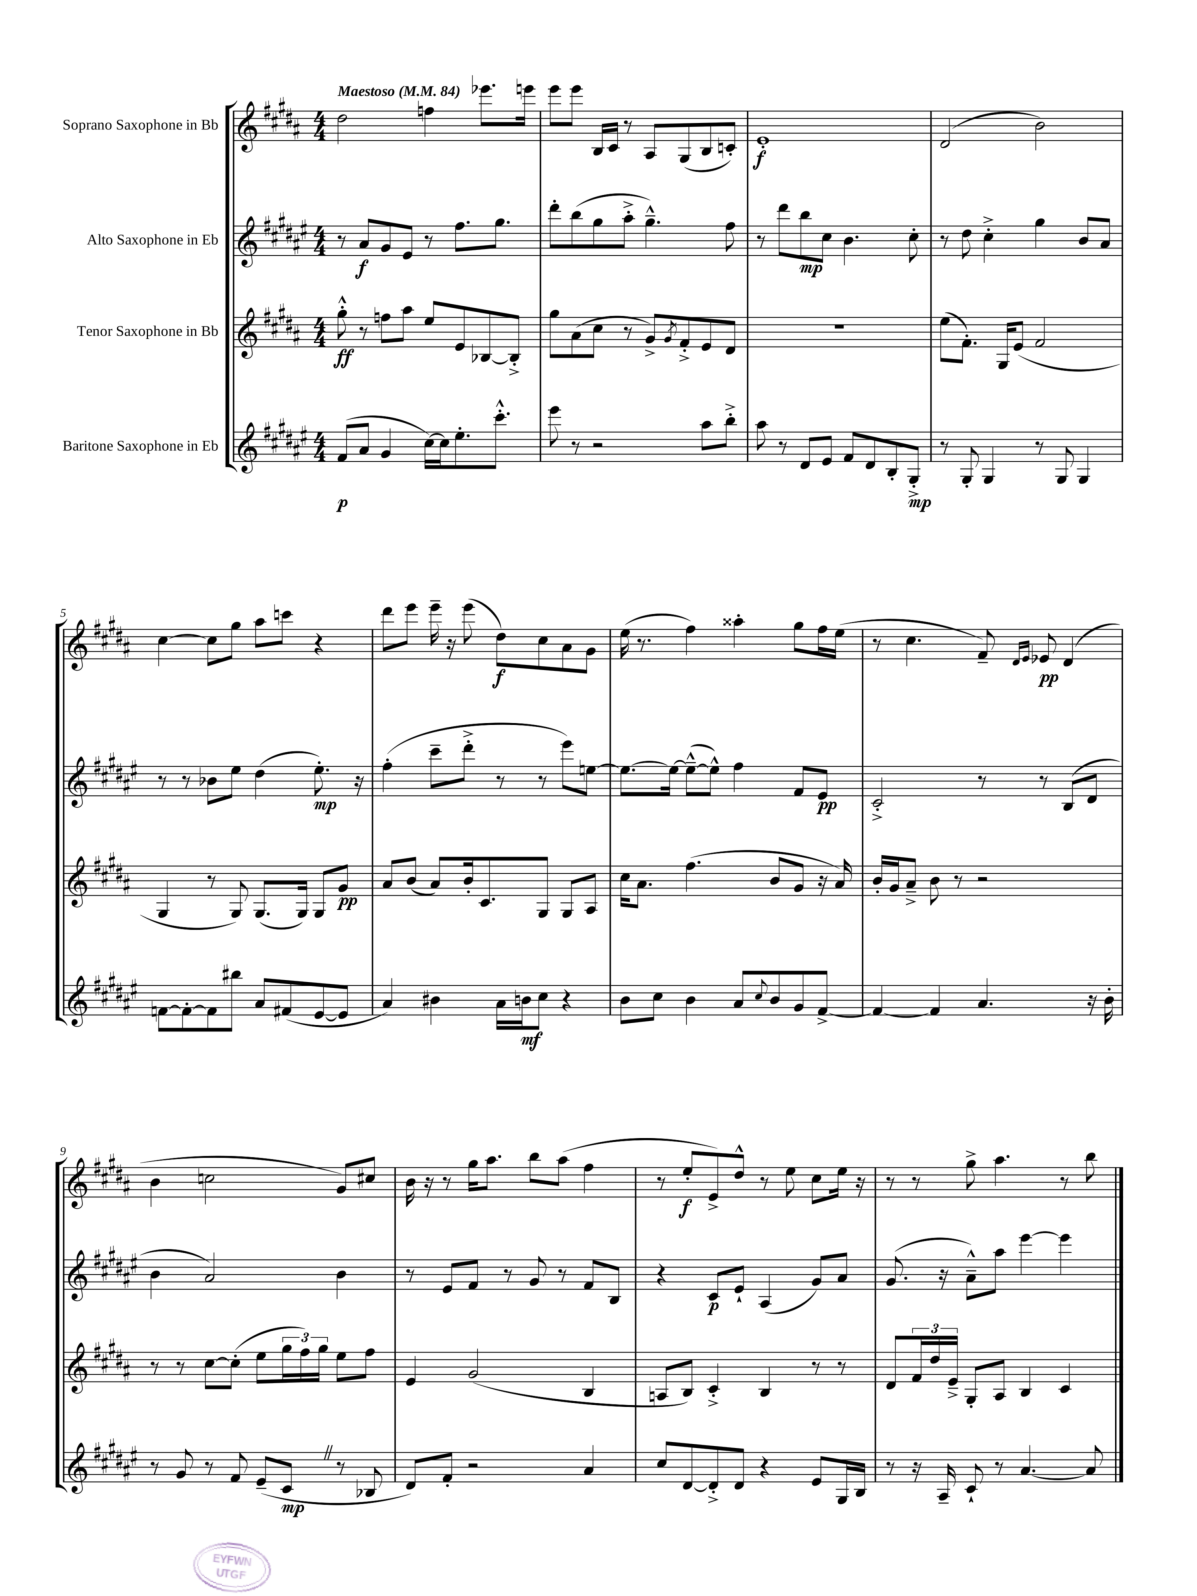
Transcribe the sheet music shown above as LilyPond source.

<<
\new StaffGroup <<
\new Staff = "s0" \with { instrumentName = "Soprano Saxophone in Bb" } {
    \clef treble \key b \major \numericTimeSignature \time 4/4 \tempo "Maestoso" 4 = 84
    dis''2 f''4 ees'''8. e'''16 |
    e'''8 e'''8 b16 cis'16 r8 ais8 gis8( b8 c'8-.) |
    e'1-.\f |
    dis'2( b'2) |
    cis''4~ cis''8 gis''8 ais''8 c'''8 r4 |
    dis'''8 e'''8 e'''16-- r16 e'''8( dis''8\f) cis''8 ais'8 gis'8 |
    e''16( r8. fis''4) aisis''4-. gis''8 fis''16 e''16( |
    r8 cis''4. fis'8--) \grace { dis'16 e'16 } ees'8\pp dis'4( |
    b'4 c''2 gis'8) cis''8 |
    b'16 r16 r8 gis''16 ais''8. b''8 ais''8( fis''4 |
    r8 e''8-.\f e'8->) dis''8-^ r8 e''8 cis''8 e''16 r16 |
    r8 r8 gis''8-> ais''4. r8 b''8 \bar "|." |
}
\new Staff = "s1" \with { instrumentName = "Alto Saxophone in Eb" } {
    \clef treble \key fis \major \numericTimeSignature \time 4/4
    r8 ais'8\f gis'8 eis'8 r8 fis''8. gis''8. |
    dis'''8-. b''8( gis''8 ais''8-.-> gis''4.---^) fis''8 |
    r8 dis'''8 b''8\mp cis''8 b'4. cis''8-. |
    r8 dis''8 cis''4-.-> gis''4 b'8 ais'8 |
    r8 r8 bes'8 eis''8 dis''4( eis''8.-.\mp) r16 |
    fis''4-.( cis'''8-- dis'''8-.-> r8 r8 eis'''8) e''8~ |
    e''8.~ e''16~ e''8~---^( e''8-^) fis''4 fis'8 eis'8\pp |
    cis'2-.-> r8 r8 b8( dis'8 |
    b'4 ais'2) b'4 |
    r8 eis'8 fis'8 r8 gis'8 r8 fis'8 b8 |
    r4 cis'8\p eis'8-! ais4( gis'8) ais'8 |
    gis'8.( r16 ais'8---^) ais''8 eis'''4~ eis'''4 \bar "|." |
}
\new Staff = "s2" \with { instrumentName = "Tenor Saxophone in Bb" } {
    \clef treble \key b \major \numericTimeSignature \time 4/4
    gis''8-.-^\ff r8 f''8 ais''8 e''8 e'8 bes8~ bes8-.-> |
    gis''8 ais'8( cis''8 r8 gis'8->) \acciaccatura { gis'8 } fis'8-.-> e'8 dis'8 |
    R1 |
    e''8( fis'8.-.) gis16 e'8( fis'2 |
    gis4 r8 gis8) gis8.( gis16) gis8 gis'8\pp |
    ais'8 b'8( ais'8) b'16-. cis'8. gis8 gis8 ais8 |
    cis''16 ais'8. fis''4.( b'8 gis'8 r16 ais'16) |
    b'16-. gis'16 ais'8---> b'8 r8 r2 |
    r8 r8 cis''8~ cis''8-.( e''8 \tuplet 3/2 { gis''16 fis''16) gis''16 } e''8 fis''8 |
    e'4 gis'2( b4 |
    a8 b8) cis'4-.-> b4 r8 r8 |
    dis'8 \tuplet 3/2 { fis'16 dis''16 e'16---> } gis8-. ais8 b4 cis'4 \bar "|." |
}
\new Staff = "s3" \with { instrumentName = "Baritone Saxophone in Eb" } {
    \clef treble \key fis \major \numericTimeSignature \time 4/4
    fis'8\p( ais'8 gis'4 cis''16~) cis''16 eis''8.-. cis'''8.-.-^ |
    eis'''8 r8 r2 ais''8 b''8-.-> |
    ais''8 r8 dis'8 eis'8 fis'8 dis'8 b8-. gis8-.->\mp |
    r8 gis8-. gis4 r8 gis8 gis4 |
    f'8~ f'8~-. f'8 bis''8 ais'8 fis'8( eis'8~ eis'8 |
    ais'4) bis'4 ais'16 b'16\mf cis''8 r4 |
    b'8 cis''8 b'4 ais'8 \appoggiatura { cis''8 } b'8 gis'8 fis'8~-> |
    fis'4~ fis'4 ais'4. r16 b'16-. |
    r8 gis'8 r8 fis'8 eis'8--( cis'8\mp \once \override BreathingSign.text = \markup { \musicglyph "scripts.caesura.straight" } \breathe r8 bes8 |
    dis'8) fis'8-. r2 ais'4 |
    cis''8 dis'8~ dis'8-.-> dis'8 r4 eis'8 gis16 b16 |
    r8 r16 ais16-- cis'8-! r8 ais'4.~ ais'8 \bar "|." |
}
>>
>>
